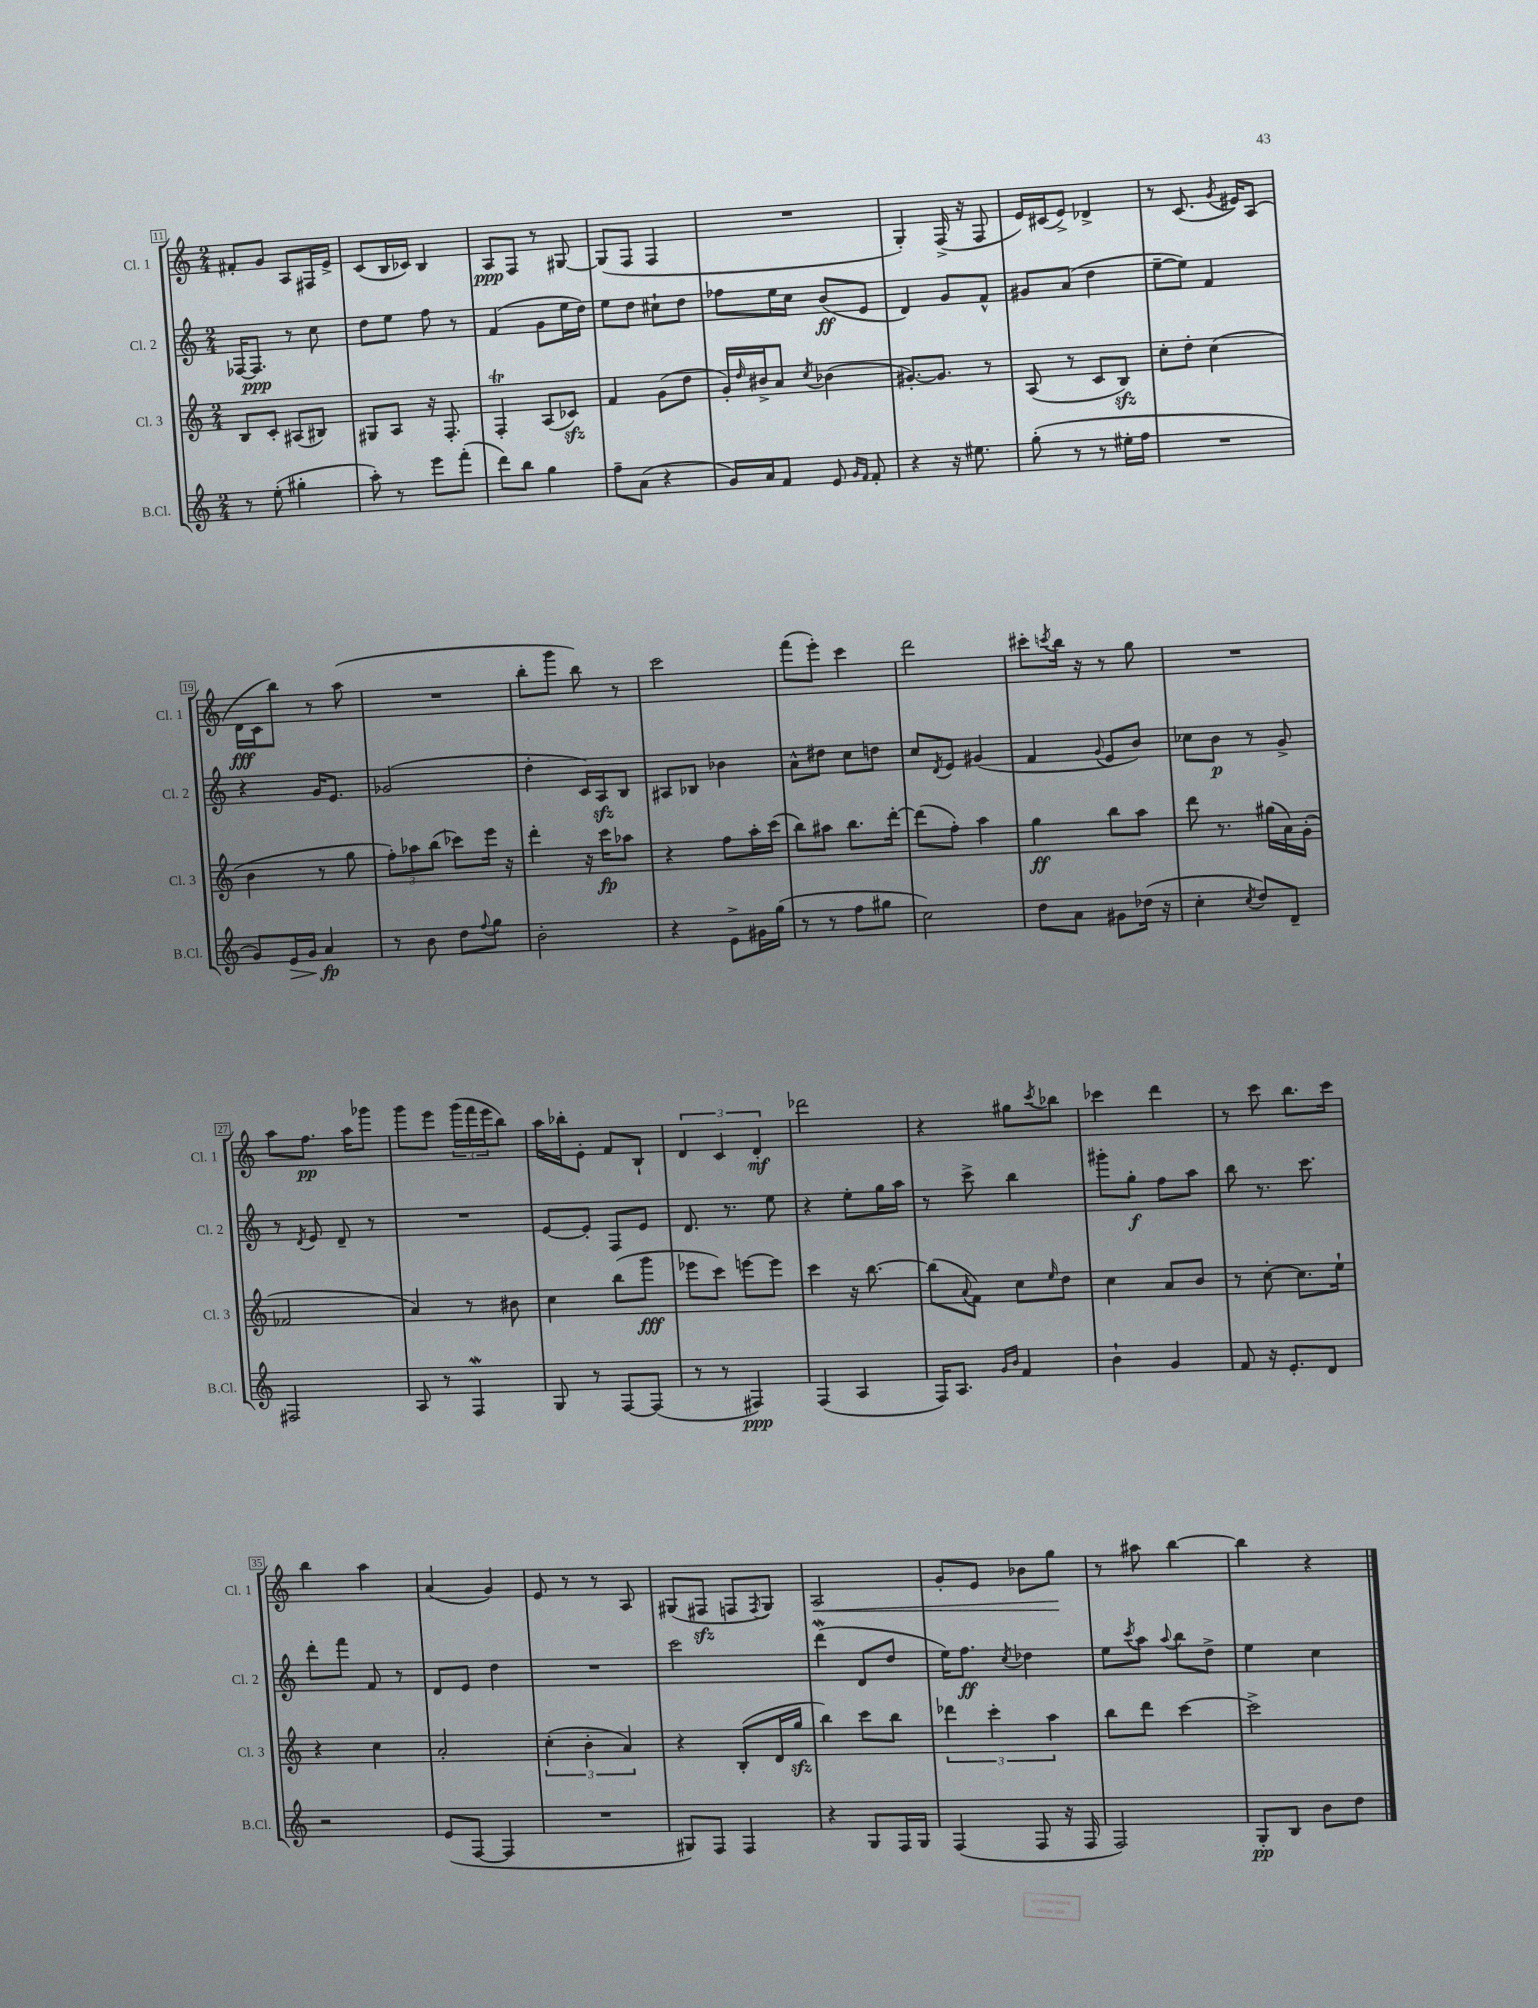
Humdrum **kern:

**kern	**dynam	**kern	**dynam	**kern	**dynam	**kern	**dynam
*part4	*part4	*part3	*part3	*part2	*part2	*part1	*part1
*staff4	*staff4	*staff3	*staff3	*staff2	*staff2	*staff1	*staff1
*I"B.Cl.	*	*I"Cl. 3	*	*I"Cl. 2	*	*I"Cl. 1	*
*I'B.Cl.	*	*I'Cl. 3	*	*I'Cl. 2	*	*I'Cl. 1	*
*clefG2	*	*clefG2	*	*clefG2	*	*clefG2	*
*k[]	*	*k[]	*	*k[]	*	*k[]	*
*M2/4	*	*M2/4	*	*M2/4	*	*M2/4	*
=11	=11	=11	=11	=11	=11	=11	=11
8r	.	8B/L	.	[16F-X/KL	.	8f#X'/L	.
.	.	.	.	8.F-/J]	ppp	.	.
(8ee'\	.	8c'/J	.	.	.	8g/J	.
4gg#X'\	.	(8A#X/L	.	8r	.	8A/L	.
.	.	8B#X/J)	.	8cc\	.	16F#X/L	.
.	.	.	.	.	.	16e^/JJ	.
=12	=12	=12	=12	=12	=12	=12	=12
8aa'\)	.	8G#X/L	.	8dd\L	.	(8c/L	.
8r	.	8A/J	.	8ee\J	.	16B/L	.
.	.	.	.	.	.	16c-X/JJ)	.
8eee\L	.	16r	.	8ff\	.	4B/	.
.	.	8.F'/	.	.	.	.	.
(8fff'\J	.	.	.	8r	.	.	.
=13	=13	=13	=13	=13	=13	=13	=13
8ddd\L)	.	4FT'/	.	(4f/	.	8A/L	ppp
8bb\J	.	.	.	.	.	8F/J	.
4gg\	.	(8A/L	.	8g\L	.	8r	.
.	.	8c-Xzz/J)	.	16ee\L	.	[8G#X/	.
.	.	.	.	16dd\JJ)	.	.	.
=14	=14	=14	=14	=14	=14	=14	=14
8ff~\L	.	4f/	.	8ee\L	.	(8G#/L]	.
(8a\J	.	.	.	8dd\J	.	8F/J	.
4r	.	(8g\L	.	8cc#X`\L	.	4F/	.
.	.	8dd\J	.	8dd\J	.	.	.
=15	=15	=15	=15	=15	=15	=15	=15
16g/LL)	.	16g'/LL)	.	8ff-X\L	.	2r	.
.	.	16qqdd/	.	.	.	.	.
16a/J	.	16b#X^/J	.	.	.	.	.
8f/J	.	8a/J	.	16ee\L	.	.	.
.	.	.	.	16cc\JJ	.	.	.
.	.	8qcc/	.	.	.	.	.
8e/	.	(4b-X\	.	(8b/L	ff	.	.
16qqg/LL	.	.	.	.	.	.	.
16qqf/JJ	.	.	.	.	.	.	.
8f'/	.	.	.	8e/J	.	.	.
=16	=16	=16	=16	=16	=16	=16	=16
4r	.	[8.g#X'/L)	.	4d/)	.	4G'/)	.
.	.	8.g#/J]	.	.	.	.	.
16r	.	.	.	8g/L	.	(16F^/	.
8.ee#X\	.	.	.	.	.	16r	.
.	.	8r	.	8f^^/J	.	8F/	.
=17	=17	=17	=17	=17	=17	=17	=17
(8gg'\	.	(8A/	.	8g#X/L	.	16e/LL)	.
.	.	.	.	.	.	(16c#X/J	.
8r	.	8r	.	(8a/J	.	8e^/J)	.
8r	.	8c/L	.	4dd\	.	4d-X^/	.
16ee#X'\LL	.	8Bzz/J)	.	.	.	.	.
16ff\JJ	.	.	.	.	.	.	.
=18	=18	=18	=18	=18	=18	=18	=18
2r	.	8cc'\L	.	[8ee~\L	.	8r	.
.	.	8dd'\J	.	8ee\J])	.	(8.c/	.
.	.	(4cc\	.	4f/	.	.	.
.	.	.	.	.	.	8qg/	.
.	.	.	.	.	.	16e#X/KL)	.
.	.	.	.	.	.	(8A/J	.
!!LO:LB:g=z
=19	=19	=19	=19	=19	=19	=19	=19
8g/L)	.	4b\	.	4r	.	16d\LL	fff
.	.	.	.	.	.	16c\J	.
!	!LO:HP:b	!	!	!	!	!	!
16e/L	>	.	.	.	.	8bb\J)	.
16g/JJ	.	.	.	.	.	.	.
4a/	fp	8r	.	16g/KL	.	8r	.
.	.	.	.	8.e/J	.	.	.
.	.	8gg\	.	.	.	(8aa\	.
.	]	.	.	.	.	.	.
=20	=20	=20	=20	=20	=20	=20	=20
8r	.	12ff'\L)	.	(2g-X/	.	2r	.
.	.	12aa-X\	.	.	.	.	.
8b\	.	.	.	.	.	.	.
.	.	(12bb\J	.	.	.	.	.
8dd\L	.	8ccc-X\L)	.	.	.	.	.
8qqff/	.	.	.	.	.	.	.
8gg\J	.	16eee\Jk	.	.	.	.	.
.	.	16r	.	.	.	.	.
=21	=21	=21	=21	=21	=21	=21	=21
2b'\	.	4ddd'\	.	4dd'\	.	8bb'\L	.
.	.	.	.	.	.	8ggg\J	.
.	.	16r	.	16c/LL)	.	8bb\)	.
.	.	16ccc\KL	fp	16Azz/J	.	.	.
.	.	8aa-X\J	.	8B/J	.	8r	.
=22	=22	=22	=22	=22	=22	=22	=22
4r	.	4r	.	8A#X/L	.	2ccc\	.
.	.	.	.	8B-X/J	.	.	.
8e^\L	.	8ff\L	.	4b-X\	.	.	.
16g#X\L	.	16aa'\L	.	.	.	.	.
(16gg\JJ	.	(16ccc\JJ	.	.	.	.	.
=23	=23	=23	=23	=23	=23	=23	=23
8r	.	8bb\L)	.	8a^^\L	.	(8fff\L	.
8r	.	8aa#X\J	.	8dd#X\J	.	8eee'\J)	.
8ff\L	.	8.bb\L	.	8cc\L	.	4ccc\	.
8gg#X\J	.	.	.	8ddn\J	.	.	.
.	.	[16ddd'\Jk	.	.	.	.	.
=24	=24	=24	=24	=24	=24	=24	=24
2cc\)	.	(8ddd\L]	.	8cc/L	.	2ddd\	.
.	.	.	.	8qd/	.	.	.
.	.	8ff'\J)	.	8e/J	.	.	.
.	.	4aa\	.	(4g#X/	.	.	.
=25	=25	=25	=25	=25	=25	=25	=25
8dd\L	.	4gg\	ff	4f/	.	8ccc#X'\L	.
.	.	.	.	.	.	8qcccn/	.
8a\J	.	.	.	.	.	16bb\Jk	.
.	.	.	.	.	.	16r	.
.	.	.	.	8qqg/	.	.	.
8g#X\L	.	8bb\L	.	8e/L	.	8r	.
(16dd-X\Jk	.	8aa\J	.	8b/J)	.	8gg\	.
16r	.	.	.	.	.	.	.
=26	=26	=26	=26	=26	=26	=26	=26
4cc'\	.	8ddd\	.	8cc-X\L	.	2r	.
.	.	8.r	.	8b\J	p	.	.
8qcc/	.	.	.	.	.	.	.
8dd/L)	.	.	.	8r	.	.	.
.	.	(16gg#X\LL	.	.	.	.	.
8d~/J	.	16a\)	.	8g^/	.	.	.
.	.	(16g'\JJ	.	.	.	.	.
!!LO:LB:g=z
=27	=27	=27	=27	=27	=27	=27	=27
2F#X/	.	2f-X/	.	8r	.	8aa\L	.
.	.	.	.	8qd/	.	.	.
.	.	.	.	8e/	.	8.ff\J	pp
.	.	.	.	8d~/	.	.	.
.	.	.	.	.	.	16aa\KL	.
.	.	.	.	8r	.	8ggg-X\J	.
=28	=28	=28	=28	=28	=28	=28	=28
8A/	.	4a/)	.	2r	.	8ggg\L	.
8r	.	.	.	.	.	8eee\J	.
4Fw/	.	8r	.	.	.	(24ggg\LL	.
.	.	.	.	.	.	24fff\	.
.	.	.	.	.	.	24eee\J	.
.	.	8b#X\	.	.	.	8bb\J)	.
=29	=29	=29	=29	=29	=29	=29	=29
8G/	.	4cc\	.	[8e/L	.	16aa\LL	.
.	.	.	.	.	.	16bb-X'\J	.
8r	.	.	.	8e'/J]	.	8e'\J	.
[8F/L	.	(8bb\L	.	8F/L	.	8f/L	.
(8F/J]	.	8ggg\J	fff	8e/J	.	8B`/J	.
=30	=30	=30	=30	=30	=30	=30	=30
8r	.	8eee-X\L	.	8.d/	.	6d/	.
8r	.	8ccc\J)	.	.	.	.	.
.	.	.	.	.	.	6c/	.
.	.	.	.	8.r	.	.	.
4F#X/)	ppp	[8eeen\L	.	.	.	.	.
.	.	.	.	.	.	6d'/	mf
.	.	8eee\J]	.	8ee\	.	.	.
=31	=31	=31	=31	=31	=31	=31	=31
(4F/	.	4ccc\	.	4r	.	2ddd-X\	.
4A/	.	16r	.	8ee'\L	.	.	.
.	.	[8.bb\	.	.	.	.	.
.	.	.	.	16gg\L	.	.	.
.	.	.	.	16aa\JJ	.	.	.
=32	=32	=32	=32	=32	=32	=32	=32
16F/KL)	.	(8bb\L]	.	8r	.	4r	.
8.A/J	.	.	.	.	.	.	.
.	.	8qqa/	.	.	.	.	.
.	.	8f\J)	.	8ccc^\	.	.	.
16qqg/LL	.	.	.	.	.	.	.
16qqb/JJ	.	.	.	.	.	.	.
4f/	.	8cc\L	.	4bb\	.	8gg#X\L	.
.	.	16qqee/	.	.	.	8qccc/	.
.	.	8dd\J	.	.	.	8bb-X\J	.
=33	=33	=33	=33	=33	=33	=33	=33
4b`\	.	4cc\	.	8ggg#X'\L	.	4ccc-X\	.
.	.	.	.	8gg'\J	f	.	.
4g/	.	8a/L	.	8ff\L	.	4ddd\	.
.	.	8b/J	.	8aa\J	.	.	.
=34	=34	=34	=34	=34	=34	=34	=34
8f/	.	8r	.	8bb\	.	8r	.
16r	.	[8cc'\	.	8.r	.	8ccc\	.
8.e'/L	.	.	.	.	.	.	.
.	.	8.cc\L]	.	.	.	8.bb\L	.
.	.	.	.	8.ccc\	.	.	.
8d/J	.	.	.	.	.	.	.
.	.	16ee`\Jk	.	.	.	16ccc\Jk	.
!!LO:LB:g=z
=35	=35	=35	=35	=35	=35	=35	=35
2r	.	4r	.	8ddd'\L	.	4bb\	.
.	.	.	.	8fff\J	.	.	.
.	.	4cc\	.	8f/	.	4aa\	.
.	.	.	.	8r	.	.	.
=36	=36	=36	=36	=36	=36	=36	=36
(8e/L	.	2a'/	.	8d/L	.	(4a/	.
[8F/J	.	.	.	8e/J	.	.	.
4F/]	.	.	.	4dd\	.	4g/)	.
=37	=37	=37	=37	=37	=37	=37	=37
2r	.	(6cc'\	.	2r	.	8e/	.
.	.	.	.	.	.	8r	.
.	.	6b'\	.	.	.	.	.
.	.	.	.	.	.	8r	.
.	.	6a/)	.	.	.	.	.
.	.	.	.	.	.	8A/	.
=38	=38	=38	=38	=38	=38	=38	=38
8G#X/L)	.	4r	.	2ccc\	.	(8G#X/L	.
8F/J	.	.	.	.	.	8F#Xzz/J	.
4F/	.	(8B'/L	.	.	.	8Fn/L	.
.	.	.	.	.	.	8qF/	.
.	.	16d/L	.	.	.	8G#/J)	.
.	.	16ggzz/JJ	.	.	.	.	.
=39	=39	=39	=39	=39	=39	=39	=39
!	!	!	!	!	!	!	!LO:HP:b
4r	.	4bb\)	.	(4dddW\	.	2A/	<
8G/L	.	8ccc\L	.	8d/L	.	.	.
16F/L	.	8bb\J	.	8dd/J	.	.	.
16G/JJ	.	.	.	.	.	.	.
=40	=40	=40	=40	=40	=40	=40	=40
(4F/	.	6ddd-X\	.	16ee\KL)	.	8g'/L	.
.	.	.	.	8.ff\J	ff	.	.
.	.	.	.	.	.	8e/J	.
.	.	6ccc'\	.	.	.	.	.
.	.	.	.	8qcc/	.	.	.
8F/	.	.	.	4dd-X\	.	8b-X\L	.
.	.	6aa\	.	.	.	.	.
16r	.	.	.	.	.	8gg\J	.
16F/	.	.	.	.	.	.	.
.	.	.	.	.	.	.	[
=41	=41	=41	=41	=41	=41	=41	=41
2F/)	.	8bb\L	.	8ee\L	.	8r	.
.	.	.	.	8qccc/	.	.	.
.	.	8ddd\J	.	8aa\J	.	8aa#X\	.
.	.	.	.	8qqaa/	.	.	.
.	.	[4ccc\	.	8bb\L	.	[4bb\	.
.	.	.	.	8dd^\J	.	.	.
=42	=42	=42	=42	=42	=42	=42	=42
8G'/L	pp	2ccc^\]	.	4ee\	.	4bb\]	.
8B/J	.	.	.	.	.	.	.
8b\L	.	.	.	4cc\	.	4r	.
8dd\J	.	.	.	.	.	.	.
==	==	==	==	==	==	==	==
*-	*-	*-	*-	*-	*-	*-	*-
